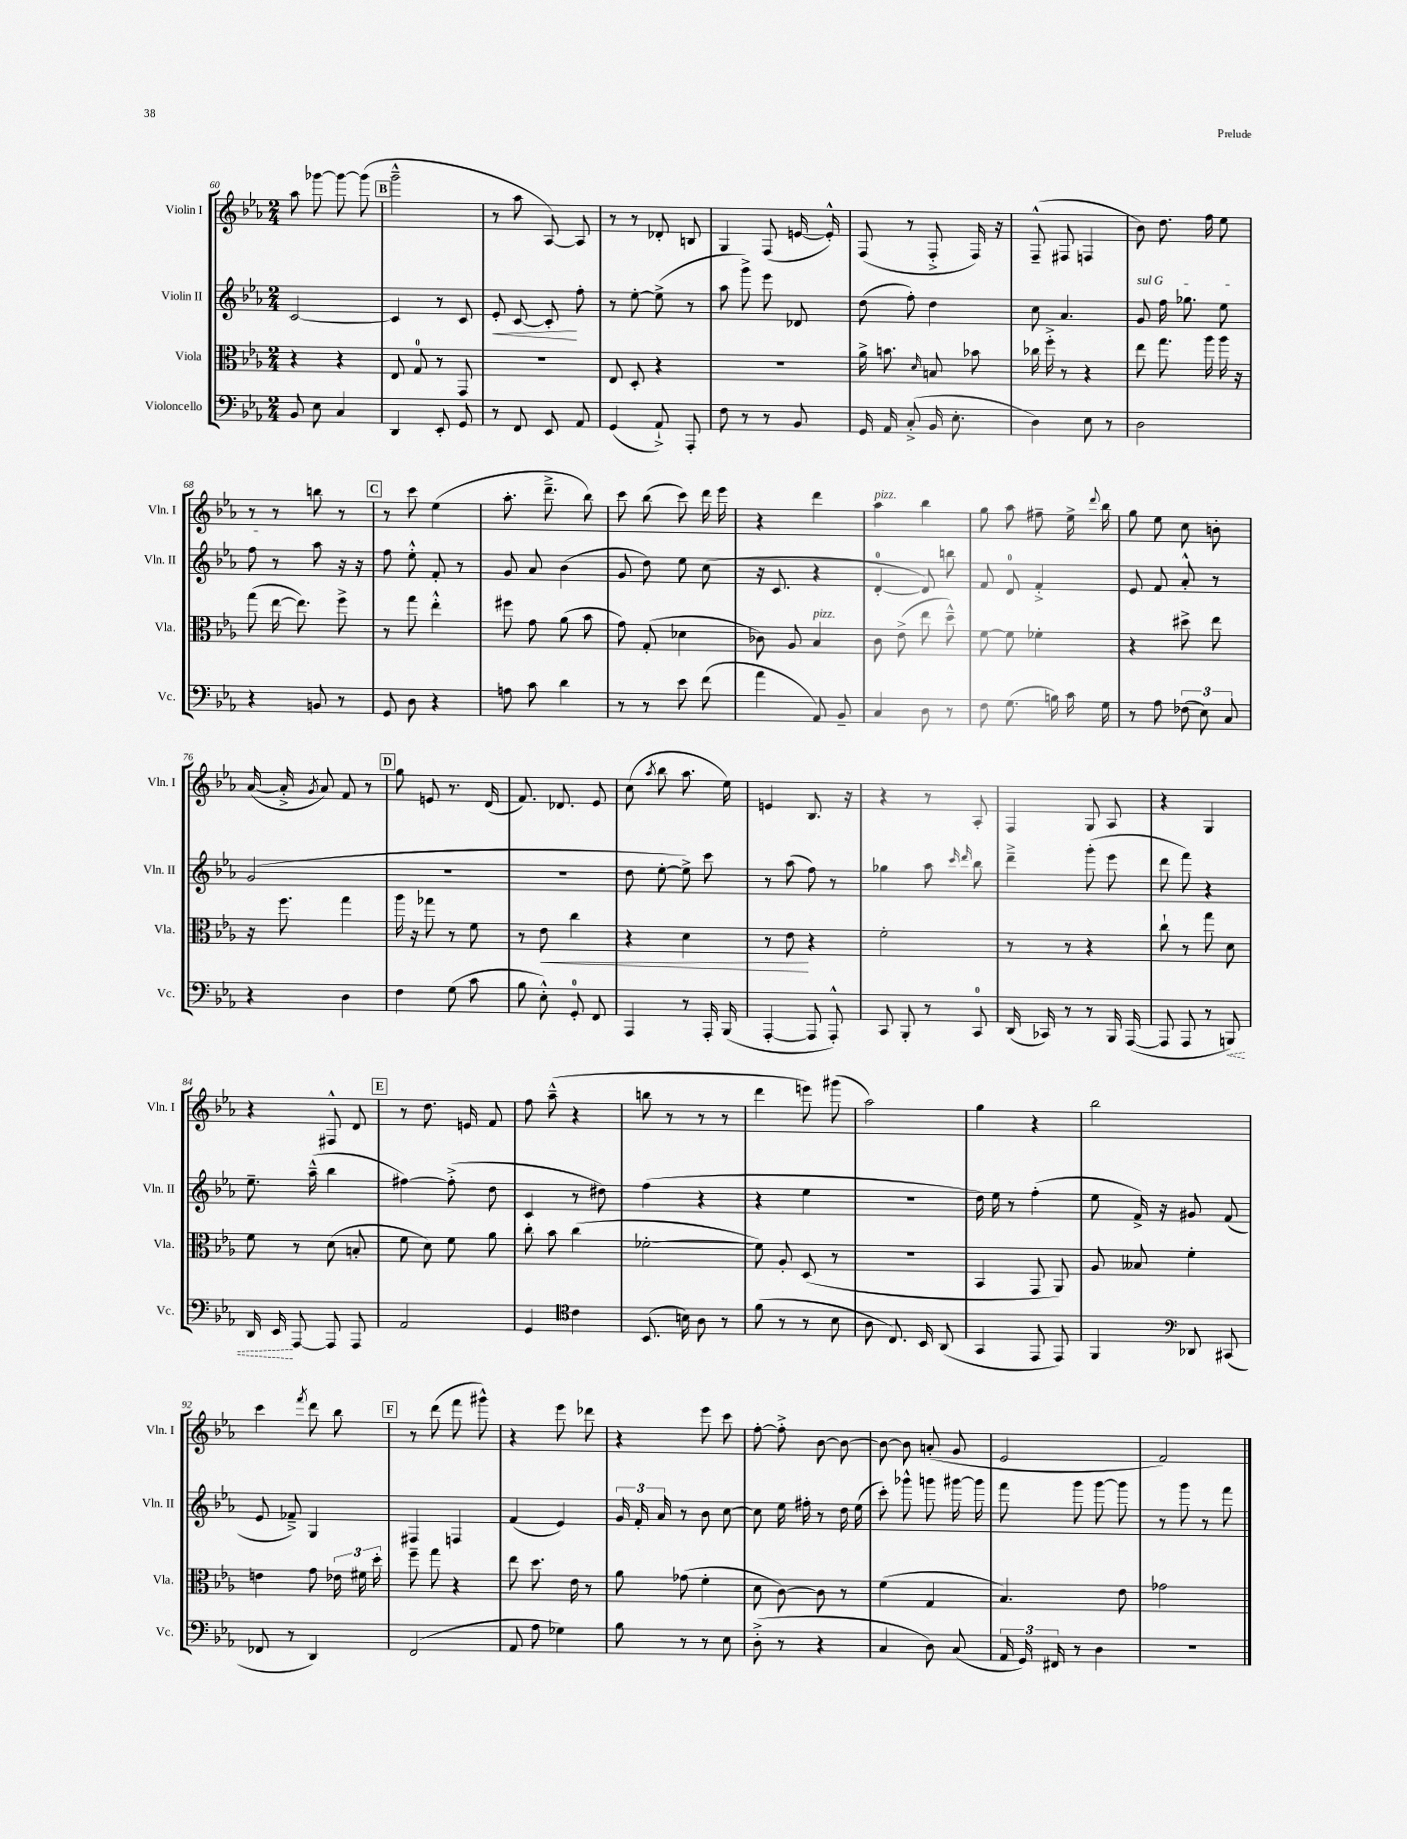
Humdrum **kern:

**kern	**kern	**kern	**kern
*staff4	*staff3	*staff2	*staff1
*clefF4	*clefC3	*clefG2	*clefG2
*k[b-e-a-]	*k[b-e-a-]	*k[b-e-a-]	*k[b-e-a-]
*M2/4	*M2/4	*M2/4	*M2/4
8BB-	4r	[2c	8aa-
8E-	.	.	[8ggg-
4C	4r	.	8ggg-_
.	.	.	(8ggg-]
=	=	=	=
4DD	8E-	4c]	2ggg~^^
.	8G	.	.
8EE-'	8r	8r	.
8GG	8GG	8c	.
=	=	=	=
8r	2r	8e-'	8r
8FF	.	[8c	8aa-
8EE-	.	8c']	[8A-)
8AA-	.	8ff'	8A-]
=	=	=	=
(4GG	8E-	8r	8r
.	8D'	[8ee-'	8r
8AA-`^)	4r	(8ee-^]	8d-'
8AAA-'	.	8r	8B
=	=	=	=
8F	2r	8aa-	4G
8r	.	8ggg^)	.
8r	.	8eee-	(8F
8BB-	.	8d-	[16e
.	.	.	16e'^^])
=	=	=	=
16GG	16a-^	(8dd	(8F
16AA-	8.b	.	.
(8C'^	.	8ff')	8r
.	16qqd	.	.
16BB-	8B	4dd	8F'^
8.E-'	.	.	.
.	8b-	.	16F)
.	.	.	16r
=	=	=	=
4D)	16cc-	8cc	(8F~^^
.	16ff'^	.	.
.	8r	4.a-	8F#
8E-	4r	.	4F
8r	.	.	.
=	=	=	=
2D	8ee-	8g	8b-)
.	8.gg	16ff	8.dd
.	.	8.gg-	.
.	16aa-	.	16ff
.	16aa-	8ee-	8ee-
.	16r	.	.
=	=	=	=
4r	(8gg	8ff	8r
.	[16ee-	8r	8r
.	8.ee-])	.	.
8BB	.	8aa-	8bb
8r	8ff^	16r	8r
.	.	16r	.
=	=	=	=
8GG	8r	8ff	8r
8D	8gg	8ee-'^^	8ccc
4r	4ee-'^^	8f'	(4ee-
.	.	8r	.
=	=	=	=
8A	8ff#	8g	8.aa-'
8c	8g	8a-	.
.	.	.	8.ddd~^
4d	(8a-	(4b-	.
.	8b-	.	8bb-)
=	=	=	=
8r	8g)	8g	8ccc
8r	(8G'	8dd)	(8bb-
8e-	4d-	8ee-	8ccc)
(8f	.	(8cc	16ddd
.	.	.	16eee-
=	=	=	=
4a-	8c-)	16r	4r
.	.	8.c	.
.	8A-	.	.
8AA-)	4B-	4r	4ddd
8BB-~	.	.	.
=	=	=	=
4C	8c	[4d'	4aa-
.	(8e-^	.	.
8D	8ee-	8d])	4bb-
8r	8dd~^^)	8bb	.
=	=	=	=
8F	[8f	8f	8gg
(8.G	8f]	8d	8aa-
.	4f-'	4f'^	8ff#~
16B)	.	.	.
16c	.	.	16ee-^
.	.	.	8qqddd
16G	.	.	16bb-
=	=	=	=
8r	4r	8e-	8gg
8A-	.	8f	8ee-
(12F-	8dd#^	8a-'^^	8cc
12E-)	.	.	.
.	8ee-	8r	8b'
12C	.	.	.
=	=	=	=
4r	16r	(2g	([16a-
.	8.ff	.	16a-'^]
.	.	.	8qg
.	.	.	8a-)
4D	4gg	.	8f
.	.	.	8r
=	=	=	=
4F	16aa-	2r	8gg
.	16r	.	.
.	8gg-	.	8e
(8G	8r	.	8.r
8c	8f	.	.
.	.	.	(16d
=	=	=	=
8B-	8r	2r	8.f)
8E-'^^)	8e-	.	.
.	.	.	8.d-
8GG'	4cc	.	.
8FF	.	.	8e-
=	=	=	=
4AAA-	4r	8dd	(8cc
.	.	.	8qaa-
.	.	[8ee-'	8bb-
8r	4d	8ee-^])	8.aa-
16AAA-'	.	8ccc	.
(16BBB-	.	.	16ee-)
=	=	=	=
[4AAA-'	8r	8r	4e
.	8e-	(8aa-	.
8AAA-]	4r	8ff)	8.B-
8AAA-'^^)	.	8r	.
.	.	.	16r
=	=	=	=
8CC	2f'	4gg-	4r
8BBB-'	.	.	.
8r	.	8aa-	8r
.	.	16qqccc	.
.	.	16qqddd	.
8CC	.	8bb-	8A-'
=	=	=	=
(16DD	8r	4ddd~^	4F
16CC-)	.	.	.
8r	8r	.	.
8r	4r	(8ggg'	8G
16BBB-	.	8eee-	8A-
([16AAA-	.	.	.
=	=	=	=
8AAA-]	8cc`	8ddd	4r
8AAA-	8r	8fff)	.
8r	8gg	4r	4G
8BBB)	8d	.	.
=	=	=	=
16DD	8f	8.ee-~	4r
16EE-	.	.	.
[8AAA-	8r	.	.
.	.	(16aa-~^^	.
8AAA-]	(8d	4bb-	8F#^^
8AAA-	8B'	.	8d
=	=	=	=
2AA-	8f	[4ff#)	8r
.	8d)	.	8.dd
.	8f	(8ff#'^]	.
.	.	.	16e
.	8a-	8dd	8f
=	=	=	=
4GG	8cc'	4c	8ff
.	8b-	.	(8aa-~^^
*clefC4	*	*	*
4c	(4cc	8r	4r
.	.	8dd#)	.
=	=	=	=
(8.BB-	[2f-'	(4ff	8bb
.	.	.	8r
16B)	.	.	.
8A-	.	4r	8r
8r	.	.	8r
=	=	=	=
(8f	8f-])	4r	4ddd
8r	8A-'	.	.
8r	(8D	4ee-	8eee)
8B-	8r	.	(8ggg#
=	=	=	=
8A-	2r	2r	2aa-)
8.C)	.	.	.
16BB-	.	.	.
(8AA-	.	.	.
=	=	=	=
4GG	4BB-	16dd)	4gg
.	.	16ee-	.
.	.	8r	.
8EE-	8GG	(4ff'	4r
8EE-)	8AA-)	.	.
=	=	=	=
4FF	8A-	8ee-	2bb-
.	8B--	16f^)	.
.	.	16r	.
*clefF4	*	*	*
8DD-	4f'	8g#	.
(8CC#	.	(8f	.
=	=	=	=
8FF-	4e	8e-	4ccc
8r	.	8f-~^)	.
.	.	.	8qfff
4DD)	8g	4G	8ddd
.	24e-	.	8bb-
.	24f#	.	.
.	24dd'	.	.
=	=	=	=
(2FF	8ff~	4F#	8r
.	8gg	.	(8ddd
.	4r	4F	8fff
.	.	.	8ggg#^^)
=	=	=	=
8AA-	8ee-	(4f	4r
8A-	8.dd	.	.
4G-)	.	4e-)	8eee-
.	16e-	.	.
.	8r	.	8ddd-
=	=	=	=
8B-	8a-	24g	4r
.	.	24f'	.
.	.	24a-	.
8r	(8g-	8r	.
8r	4f'	8b-	8eee-
8E-	.	[8cc	8ccc
=	=	=	=
(8D'^	8d	8cc]	[8ff'
8r	[8c)	16ee-	8ff'^]
.	.	16ff#'	.
4r	8c]	8r	[8b-
.	8r	16dd	8b-_
.	.	(16ee-	.
=	=	=	=
4C	(4f	8ccc')	8b-_
.	.	8ggg-^^	8b-]
8D)	4G	8ggg	(8a'
(8C	.	[16ggg#	8g
.	.	16ggg#]	.
=	=	=	=
24AA-	4.B-)	8fff	2e-
24GG)	.	.	.
24FF#	.	.	.
8r	.	8ggg	.
4D	.	[8ggg	.
.	8e-	8ggg]	.
=	=	=	=
2r	2g-	8r	2f)
.	.	8ggg	.
.	.	8r	.
.	.	8fff	.
==	==	==	==
*-	*-	*-	*-
